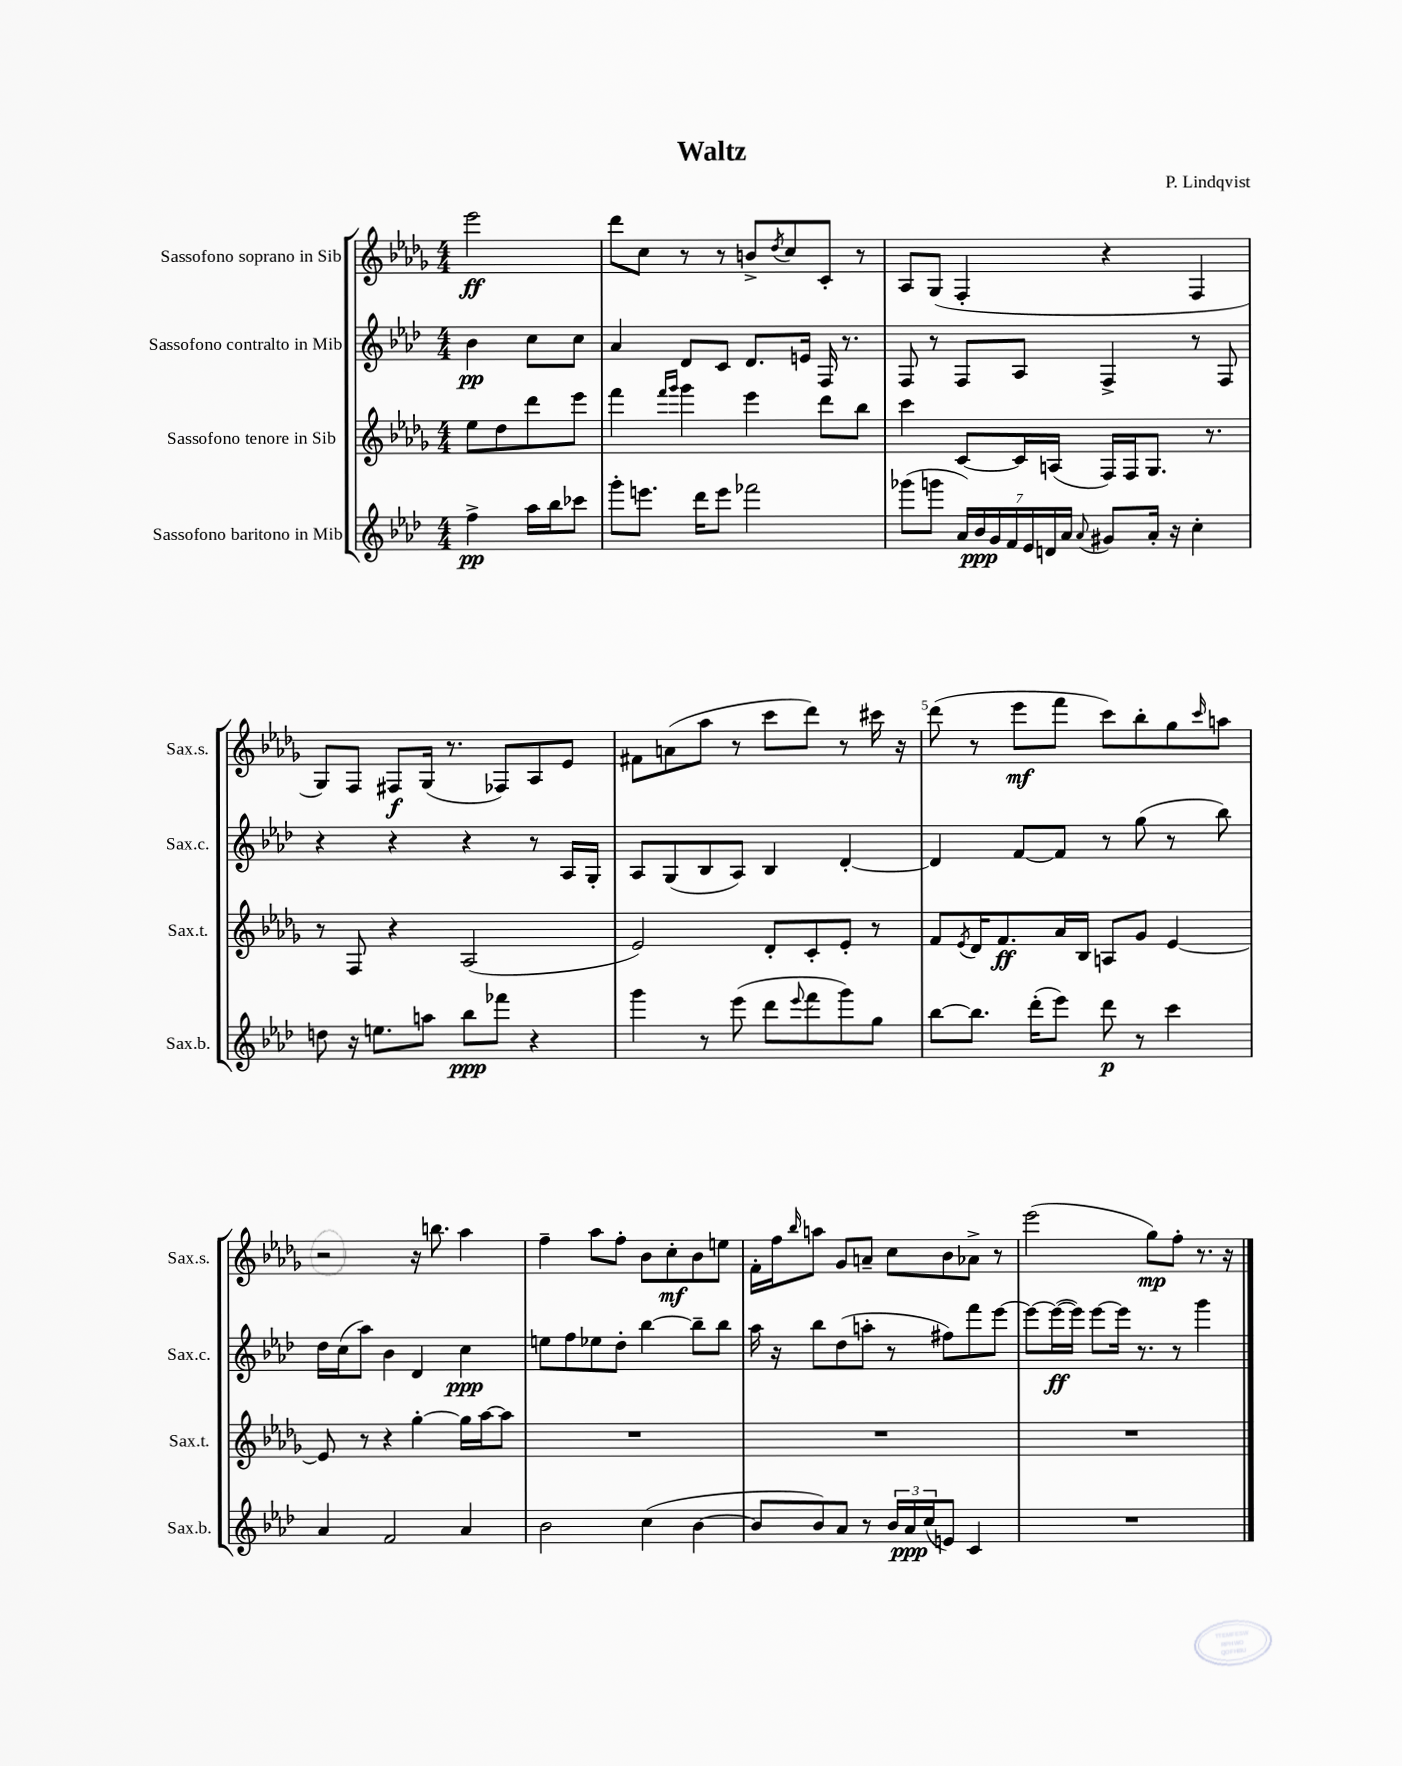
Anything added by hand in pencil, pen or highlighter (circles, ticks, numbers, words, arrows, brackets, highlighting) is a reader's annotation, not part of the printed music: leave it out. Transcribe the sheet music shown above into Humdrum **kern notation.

**kern	**kern	**kern	**kern
*staff4	*staff3	*staff2	*staff1
*clefG2	*clefG2	*clefG2	*clefG2
*k[b-e-a-d-]	*k[b-e-a-d-g-]	*k[b-e-a-d-]	*k[b-e-a-d-g-]
*M4/4	*M4/4	*M4/4	*M4/4
4ff^	8ee-	4b-	2eee-
.	8dd-	.	.
16aa-	8ddd-	8cc	.
16bb-	.	.	.
8ccc-	8eee-	8cc	.
=	=	=	=
8ggg'	4fff	4a-	8ddd-
8.eee	.	.	8cc
.	16qqfff	.	.
.	16qqggg-	.	.
.	4ggg-	8d-	8r
16ddd-	.	.	.
8eee	.	8c	8r
2fff-	4eee-	8.d-	8b^
.	.	.	8qdd-
.	.	.	8cc
.	.	16e	.
.	8ddd-	16F	8c'
.	.	8.r	.
.	8bb-	.	8r
=	=	=	=
(8ggg-	4ccc	8F	8A-
8ggg	.	8r	(8G-
28a-)	[8c	8F	4F'
28b-	.	.	.
28g	.	.	.
28f	.	.	.
.	16c]	8A-	.
28e-	.	.	.
28d	.	.	.
.	(16A	.	.
28a-	.	.	.
8qqa-	.	.	.
8g#	16F)	4F^	4r
.	16F	.	.
16a-'	8.G-	.	.
16r	.	.	.
4cc'	.	8r	4F
.	8.r	.	.
.	.	8F	.
=	=	=	=
8dd	8r	4r	8G-)
16r	8F	.	8F
8.ee	.	.	.
.	4r	4r	8F#
8aa	.	.	(16G-
.	.	.	8.r
8bb-	(2A-	4r	.
8fff-	.	.	8F-)
4r	.	8r	8A-
.	.	16A-	8e-
.	.	16G'	.
=	=	=	=
4ggg	2e-)	8A-	8f#
.	.	(8G	(8a
8r	.	8B-	8aa-
(8eee-	.	8A-)	8r
8ddd-	8d-'	4B-	8ccc
8qqeee-	.	.	.
8fff	8c'	.	8ddd-)
8ggg)	8e-'	[4d-'	8r
8gg	8r	.	16ccc#
.	.	.	16r
=	=	=	=
[8bb-	8f	4d-]	(8ddd-
.	8qe-	.	.
8.bb-]	16d-	.	8r
.	8.f	.	.
.	.	[8f	8eee-
(16ddd-'	.	.	.
8eee-)	16a-	8f]	8fff
.	16B-	.	.
8ddd-	8A	8r	8ccc)
8r	8g-	(8gg	8bb-'
4ccc	[4e-	8r	8gg-
.	.	.	16qqccc
.	.	8bb-)	8aa
=	=	=	=
4a-	8e-]	16dd-	2r
.	.	(16cc	.
.	8r	8aa-)	.
2f	4r	4b-	.
.	[4gg-'	4d-	16r
.	.	.	8.bb
4a-	16gg-]	4cc	4aa-
.	[16aa-	.	.
.	8aa-]	.	.
=	=	=	=
2b-	1r	8ee	4ff~
.	.	8ff	.
.	.	8ee-	8aa-
.	.	8dd-'	8ff'
(4cc	.	[4bb-	8b-
.	.	.	8cc'
[4b-	.	8bb-~]	8b-
.	.	8bb-	8ee
=	=	=	=
8b-]	1r	16aa-	16f'
.	.	16r	16ff
.	.	.	16qqbb-
8b-)	.	8bb-	8aa
8a-	.	(8dd-	8g-
8r	.	8aa'	8a~
24b-	.	8r	8cc
24a-	.	.	.
(24cc	.	.	.
8e)	.	8ff#)	8b-
4c	.	8fff	8a-^
.	.	[8eee-	8r
=	=	=	=
1r	1r	8eee-_	(2eee-
.	.	(16eee-_	.
.	.	16eee-])	.
.	.	[8eee-	.
.	.	16eee-]	.
.	.	8.r	.
.	.	.	8gg-)
.	.	8r	8ff'
.	.	4ggg	8.r
.	.	.	16r
==	==	==	==
*-	*-	*-	*-
